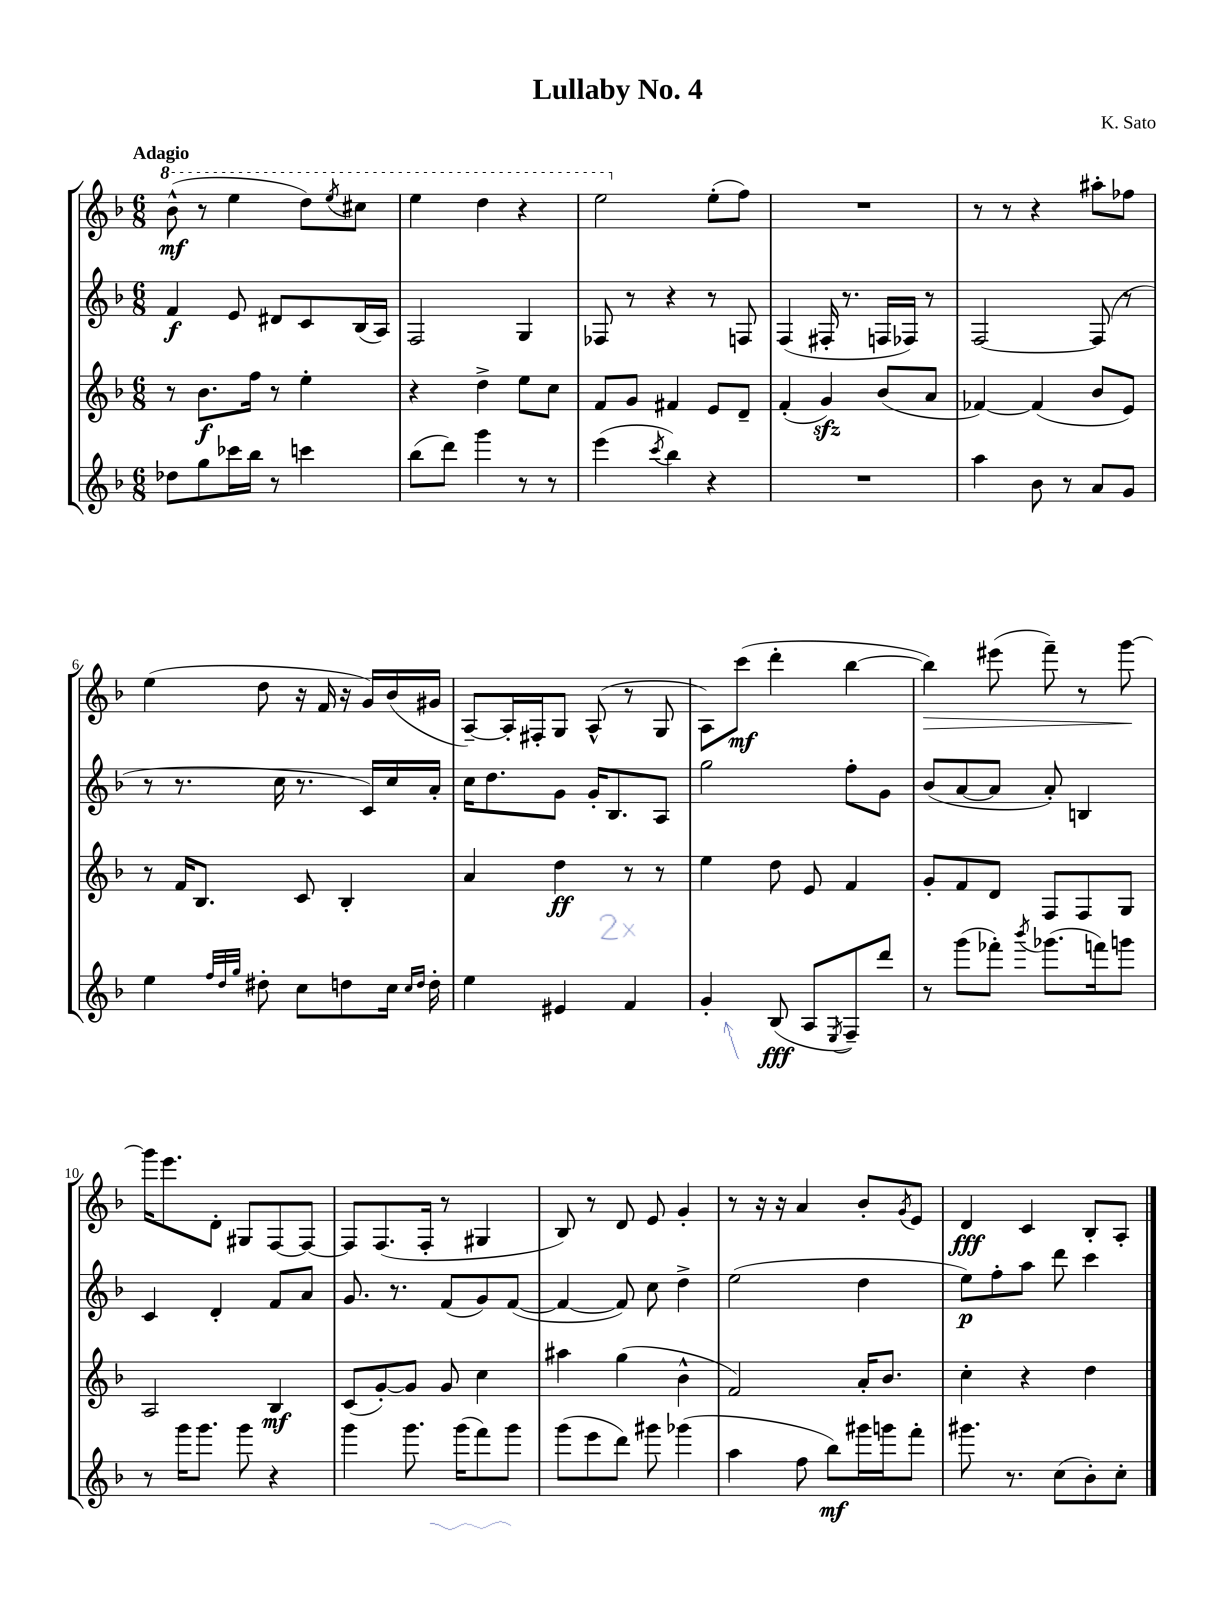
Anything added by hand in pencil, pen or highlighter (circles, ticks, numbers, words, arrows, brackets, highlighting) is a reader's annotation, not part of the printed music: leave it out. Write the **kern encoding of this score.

**kern	**dynam	**kern	**dynam	**kern	**dynam	**kern	**dynam
*part4	*part4	*part3	*part3	*part2	*part2	*part1	*part1
*staff4	*staff4	*staff3	*staff3	*staff2	*staff2	*staff1	*staff1
*clefG2	*	*clefG2	*	*clefG2	*	*clefG2	*
*k[b-]	*	*k[b-]	*	*k[b-]	*	*k[b-]	*
*M6/8	*	*M6/8	*	*M6/8	*	*M6/8	*
*	*	*	*	*	*	*8va	*
=1	=1	=1	=1	=1	=1	=1	=1
!	!	!	!	!	!	!LO:TX:a:B:t=Adagio	!
8dd-X\L	.	8r	.	4f/	f	(8bb-^^\	mf
8gg\	.	8.b-\L	f	.	.	8r	.
16ccc-X\L	.	.	.	8e/	.	4eee\	.
16bb-\JJ	.	16ff\Jk	.	.	.	.	.
8r	.	8r	.	8d#X/L	.	.	.
4cccn\	.	4ee'\	.	8c/	.	8ddd\L)	.
.	.	.	.	.	.	8qeee/	.
.	.	.	.	(16B-/L	.	8ccc#X\J	.
.	.	.	.	16A/JJ)	.	.	.
=2	=2	=2	=2	=2	=2	=2	=2
(8bb-\L	.	4r	.	2F/	.	4eee\	.
8ddd\J)	.	.	.	.	.	.	.
4ggg\	.	4dd^\	.	.	.	4ddd\	.
8r	.	8ee\L	.	4G/	.	4r	.
8r	.	8cc\J	.	.	.	.	.
=3	=3	=3	=3	=3	=3	=3	=3
(4eee\	.	8f/L	.	8F-X/	.	2eee\	.
.	.	8g/J	.	8r	.	.	.
8qccc/	.	.	.	.	.	.	.
4bb-\)	.	4f#X/	.	4r	.	.	.
*	*	*	*	*	*	*X8va	*
4r	.	8e/L	.	8r	.	(8ee'\L	.
.	.	8d~/J	.	8Fn/	.	8ff\J)	.
=4	=4	=4	=4	=4	=4	=4	=4
2.r	.	(4f'/	.	(4F/	.	2.r	.
.	.	4gzz/)	.	16F#X'/	.	.	.
.	.	.	.	8.r	.	.	.
.	.	(8b-/L	.	16Fn/LL	.	.	.
.	.	.	.	16F-X/JJ)	.	.	.
.	.	8a/J	.	8r	.	.	.
=5	=5	=5	=5	=5	=5	=5	=5
4aa\	.	[4f-X/)	.	[2F/	.	8r	.
.	.	.	.	.	.	8r	.
8b-\	.	(4f-/]	.	.	.	4r	.
8r	.	.	.	.	.	.	.
8a/L	.	8b-/L	.	(8F/]	.	8aa#X'\L	.
8g/J	.	8e/J)	.	8r	.	8ff-X\J	.
!!LO:LB:g=z
=6	=6	=6	=6	=6	=6	=6	=6
4ee\	.	8r	.	8r	.	(4ee\	.
.	.	16f/KL	.	8.r	.	.	.
.	.	8.B-/J	.	.	.	.	.
32qqff/LLL	.	.	.	.	.	.	.
32qqdd/	.	.	.	.	.	.	.
32qqgg/JJJ	.	.	.	.	.	.	.
8dd#X'\	.	.	.	.	.	8dd\	.
.	.	.	.	16cc\	.	.	.
8cc\L	.	8c/	.	8.r	.	16r	.
.	.	.	.	.	.	16f/	.
8ddn\	.	4B-'/	.	.	.	16r	.
.	.	.	.	16c/LL)	.	16g/LL)	.
16cc\Jk	.	.	.	16cc/	.	(16b-/	.
16qqcc/LL	.	.	.	.	.	.	.
16qqdd/JJ	.	.	.	.	.	.	.
16dd'\	.	.	.	16a'/JJ	.	16g#X/JJ	.
=7	=7	=7	=7	=7	=7	=7	=7
4ee\	.	4a/	.	16cc\KL	.	[8A~/L)	.
.	.	.	.	8.dd\	.	.	.
.	.	.	.	.	.	16A'/L]	.
.	.	.	.	.	.	16F#X'/J	.
4e#X/	.	4dd\	ff	8g\J	.	8G/J	.
.	.	.	.	16g'/KL	.	(8A^^/	.
.	.	.	.	8.B-/	.	.	.
4f/	.	8r	.	.	.	8r	.
.	.	8r	.	8A/J	.	8G/	.
=8	=8	=8	=8	=8	=8	=8	=8
4g'/	.	4ee\	.	2gg\	.	8A\L)	.
.	.	.	.	.	.	(8ccc\J	mf
(8B-/	fff	8dd\	.	.	.	4ddd'\	.
8A/L	.	8e/	.	.	.	.	.
8qE/	.	.	.	.	.	.	.
8F~/)	.	4f/	.	8ff'\L	.	[4bb-\	.
8ddd/J	.	.	.	8g\J	.	.	.
=9	=9	=9	=9	=9	=9	=9	=9
!	!	!	!	!	!	!	!LO:HP:b
8r	.	8g'/L	.	(8b-/L	.	4bb-\])	>
(8ggg\L	.	8f/	.	[8a/	.	.	.
8fff-X'\J)	.	8d/J	.	8a/J]	.	(8eee#X\	.
8qbbb-/	.	.	.	.	.	.	.
(8.ggg-X\L	.	8F/L	.	8a'/)	.	8fff~\)	.
.	.	8F/	.	4Bn/	.	8r	.
16fffn\k)	.	.	.	.	.	.	.
8gggn\J	.	8G/J	.	.	.	[8ggg\	.
.	.	.	.	.	.	.	]
!!LO:LB:g=z
=10	=10	=10	=10	=10	=10	=10	=10
8r	.	2A/	.	4c/	.	16ggg\KL]	.
.	.	.	.	.	.	8.eee\	.
16ggg\KL	.	.	.	.	.	.	.
8.ggg\J	.	.	.	.	.	.	.
.	.	.	.	4d'/	.	8d'\J	.
8ggg\	.	.	.	.	.	8G#X/L	.
4r	.	4B-/	mf	8f/L	.	[8F/	.
.	.	.	.	8a/J	.	8F/J_	.
=11	=11	=11	=11	=11	=11	=11	=11
4ggg\	.	(8c/L	.	8.g/	.	8F/L]	.
.	.	[8g'/)	.	.	.	(8.F/	.
.	.	.	.	8.r	.	.	.
8.ggg\	.	8g/J]	.	.	.	.	.
.	.	.	.	.	.	16F'/Jk	.
.	.	8g/	.	(8f/L	.	8r	.
(16ggg\KL	.	.	.	.	.	.	.
8fff\)	.	4cc\	.	8g/)	.	4G#X/	.
8ggg\J	.	.	.	([8f/J	.	.	.
=12	=12	=12	=12	=12	=12	=12	=12
(8ggg\L	.	4aa#X\	.	4f/_	.	8B-/)	.
8eee\	.	.	.	.	.	8r	.
8ddd\J)	.	(4gg\	.	8f/])	.	8d/	.
8ggg#X\	.	.	.	8cc\	.	8e/	.
(4ggg-X\	.	4b-^^\	.	4dd^\	.	4g'/	.
=13	=13	=13	=13	=13	=13	=13	=13
4aa\	.	2f/)	.	(2ee\	.	8r	.
.	.	.	.	.	.	16r	.
.	.	.	.	.	.	16r	.
8ff\	.	.	.	.	.	4a/	.
8bb-\L)	mf	.	.	.	.	.	.
16ggg#X\L	.	16a'/KL	.	4dd\	.	8b-'/L	.
16gggn\J	.	8.b-/J	.	.	.	.	.
.	.	.	.	.	.	8qg/	.
8fff'\J	.	.	.	.	.	8e/J	.
=14	=14	=14	=14	=14	=14	=14	=14
8.ggg#X\	.	4cc'\	.	8ee\L)	p	4d/	fff
.	.	.	.	8ff'\	.	.	.
8.r	.	.	.	.	.	.	.
.	.	4r	.	8aa\J	.	4c/	.
(8cc\L	.	.	.	8ddd\	.	.	.
8b-'\)	.	4dd\	.	4ccc\	.	8B-'/L	.
8cc'\J	.	.	.	.	.	8A'/J	.
==	==	==	==	==	==	==	==
*-	*-	*-	*-	*-	*-	*-	*-
